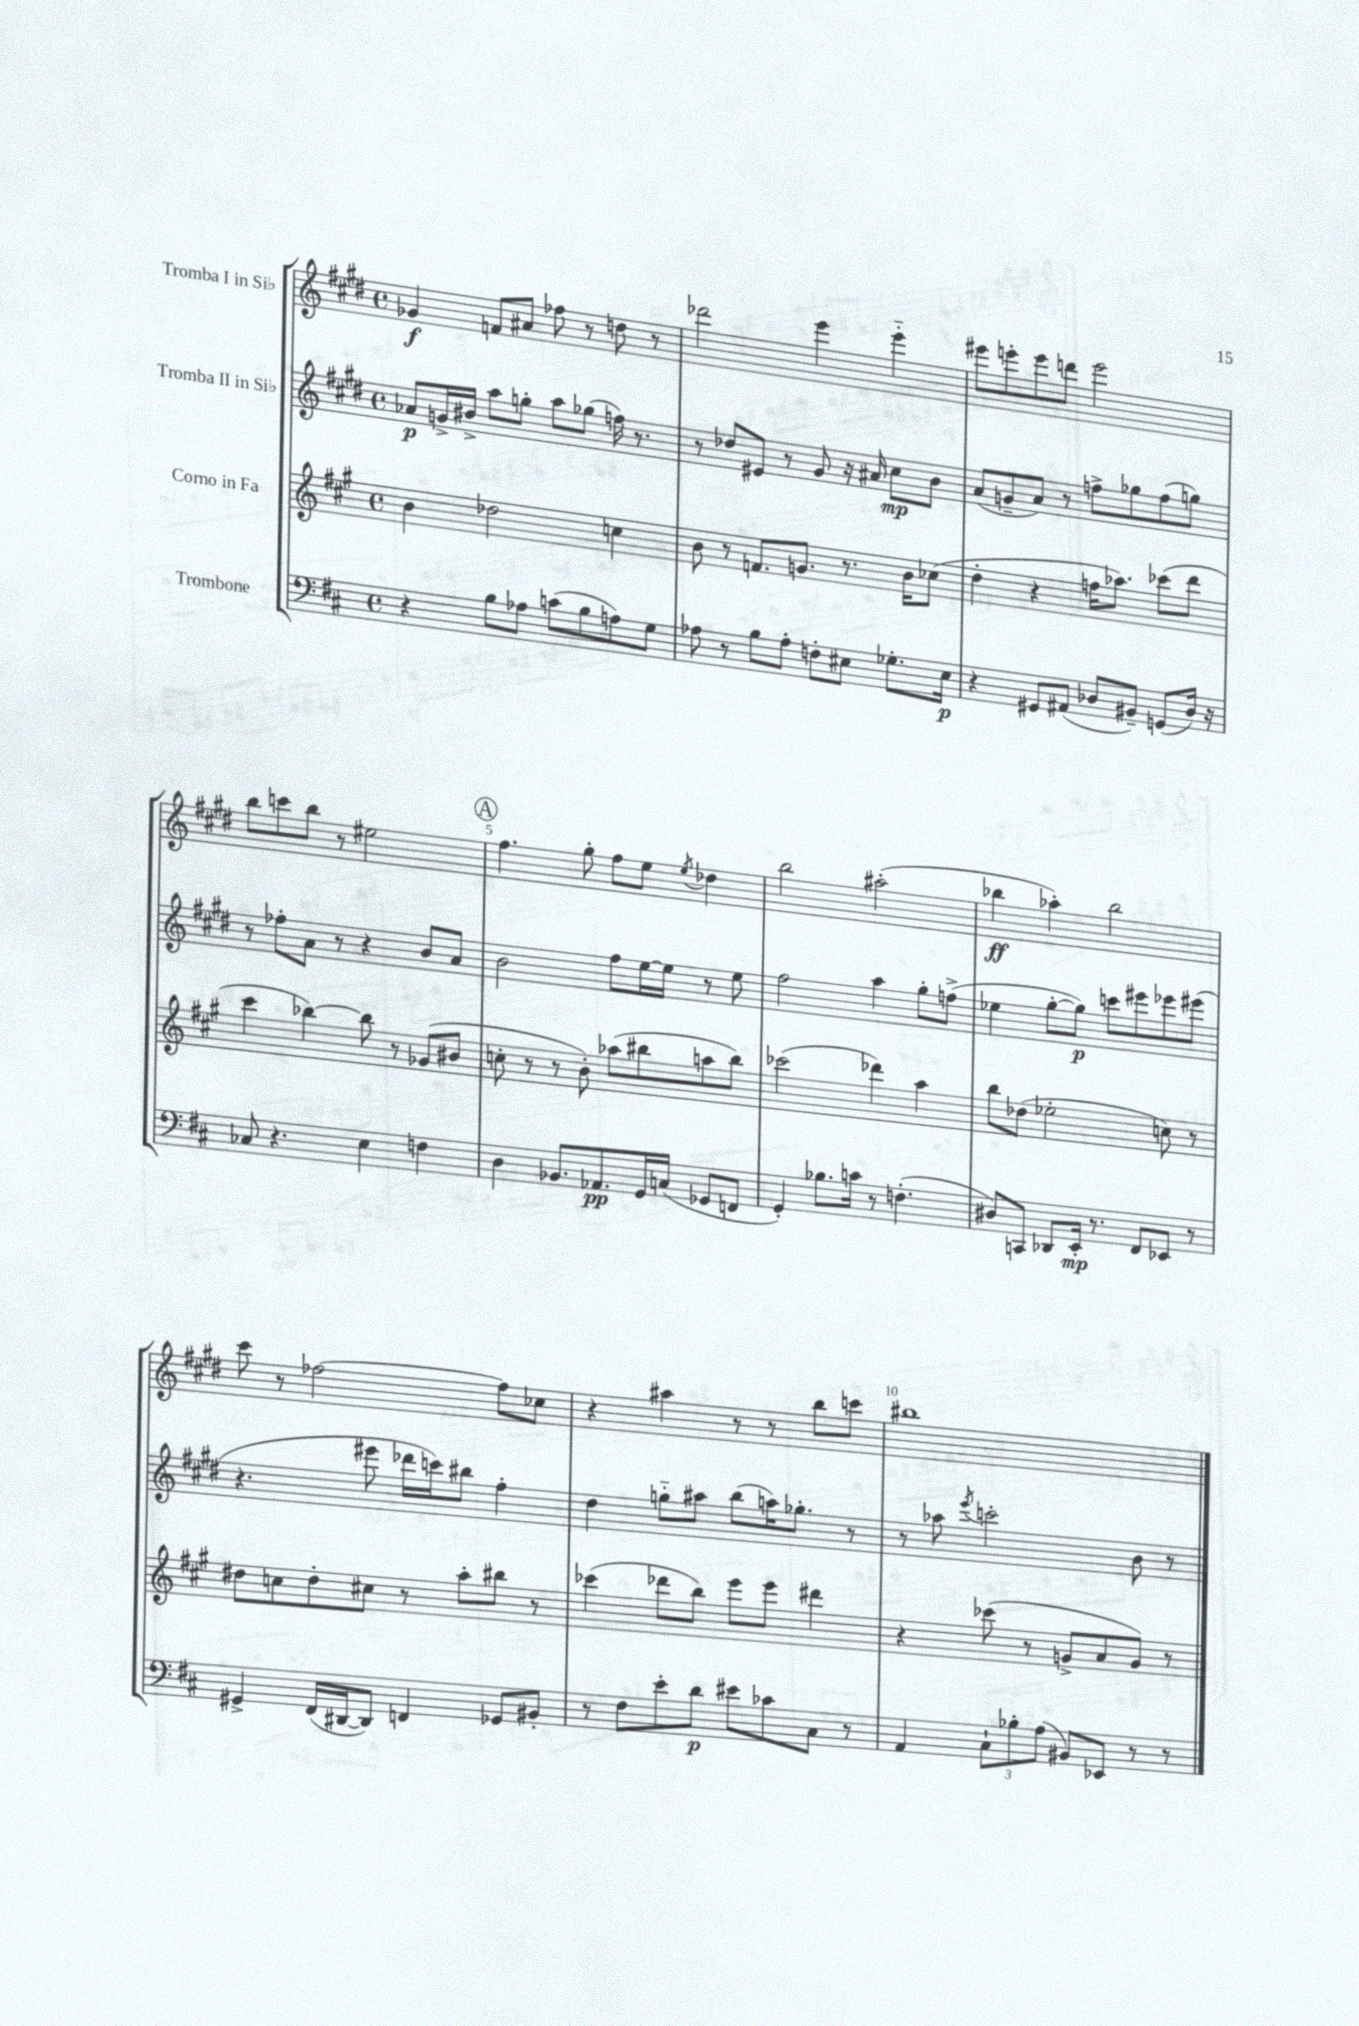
<<
\new StaffGroup <<
\new Staff = "s0" \with { instrumentName = "Tromba I in Sib" } {
    \clef treble \key e \major \defaultTimeSignature \time 4/4
    ges'4\f f'8 ais'8 fes''8 r8 d''8 r8 |
    des'''2 e'''4 e'''4-_ |
    eis'''8 e'''8-. e'''8 d'''8 e'''2 |
    b''8 c'''8 b''8 r8 eis''2 |
    \mark \markup { \circle "A" } fis''4. gis''8-. fis''8 e''8 \acciaccatura { e''8 } des''4 |
    b''2 ais''2-.( |
    bes''4\ff aes''4-.) bes''2 |
    cis'''8 r8 fes''2~ fes''8 ces''8 |
    r4 ais''4 r8 r8 b''8 c'''8 |
    bis''1 \bar "|." |
}
\new Staff = "s1" \with { instrumentName = "Tromba II in Sib" } {
    \clef treble \key e \major \defaultTimeSignature \time 4/4
    aes'8\p g'16-> bis'16-> a''8 g''8-. a''8 ges''8( f''16) r8. |
    r8 des''8 eis'8 r8 gis'8 r16 ais'16 cis''8\mp b'8 |
    a'8( g'8-- a'8) r8 f''8-> ges''8 f''8( g''8) |
    r8 fes''8-. a'8 r8 r4 b'8 a'8 |
    \mark \markup { \circle "A" } b'2 fis''8 e''16~ e''16 r8 e''8 |
    fis''2 a''4 gis''8-. f''8->( |
    ees''4 gis''8~-. gis''8\p) c'''8 eis'''8 ees'''8 eis'''8( |
    r4. eis'''8 des'''16 c'''16) bis''8 fis''4-. |
    dis''4 g''8-_ ais''8 b''8( a''16) ges''8.-. r8 |
    r8 aes''8 \acciaccatura { e'''8 } c'''2-. b'8 r8 \bar "|." |
}
\new Staff = "s2" \with { instrumentName = "Corno in Fa" } {
    \clef treble \key a \major \defaultTimeSignature \time 4/4
    b'4 des''2 c''4 |
    b'8 r8 f'8. g'8. r8. b'16 ces''8( |
    d''4-. r4 f''16 aes''8.) ces'''8( d'''8 |
    cis'''4 bes''4~) bes''8 r8 ges'8( bis'8 |
    \mark \markup { \circle "A" } c''8-. r8 r8 b'8-.) aes''8( bis''8 a''8 bis''8) |
    ces'''2( des'''4) a''4 |
    b''8 des''8( ees''2-. c''8) r8 |
    dis''8 c''8 dis''8-. cis''8 r8 a''8-. bis''8 r8 |
    ces'''4( des'''8 b''8) e'''8 e'''8 dis'''4 |
    r4 ces'''8( r8 g'8-> a'8 g'8) r8 \bar "|." |
}
\new Staff = "s3" \with { instrumentName = "Trombone" } {
    \clef bass \key d \major \defaultTimeSignature \time 4/4
    r4 b8 aes8 c'8( b8 a8) g8 |
    aes8 r8 b8 aes8-. f8-. eis8 ges8.-. eis16\p |
    r4 gis,8 ais,8( des8 bis,8--) g,8( des16) r16 |
    ces8 r4. e4 f4 |
    \mark \markup { \circle "A" } d4 bes,8. aes,8.\pp g,16 c16( ges,8 f,8 |
    g,4-.) bes8. c'16 r8 f4.-.( |
    dis8) c,8 des,8 e,16-.\mp r8. fis,8 ees,8 r8 |
    gis,4-> fis,16( dis,16~ dis,8) f,4 ges,8 bis,8-. |
    r8 fis8 e'8-. d'8\p eis'8 ces'8 cis8 r8 |
    a,4 \tuplet 3/2 { cis8-! bes8-. a8( } bis,8) ees,8 r8 r8 \bar "|." |
}
>>
>>
\layout { \context { \Score \override BarNumber.break-visibility = ##(#f #t #t) barNumberVisibility = #(every-nth-bar-number-visible 5) } }
